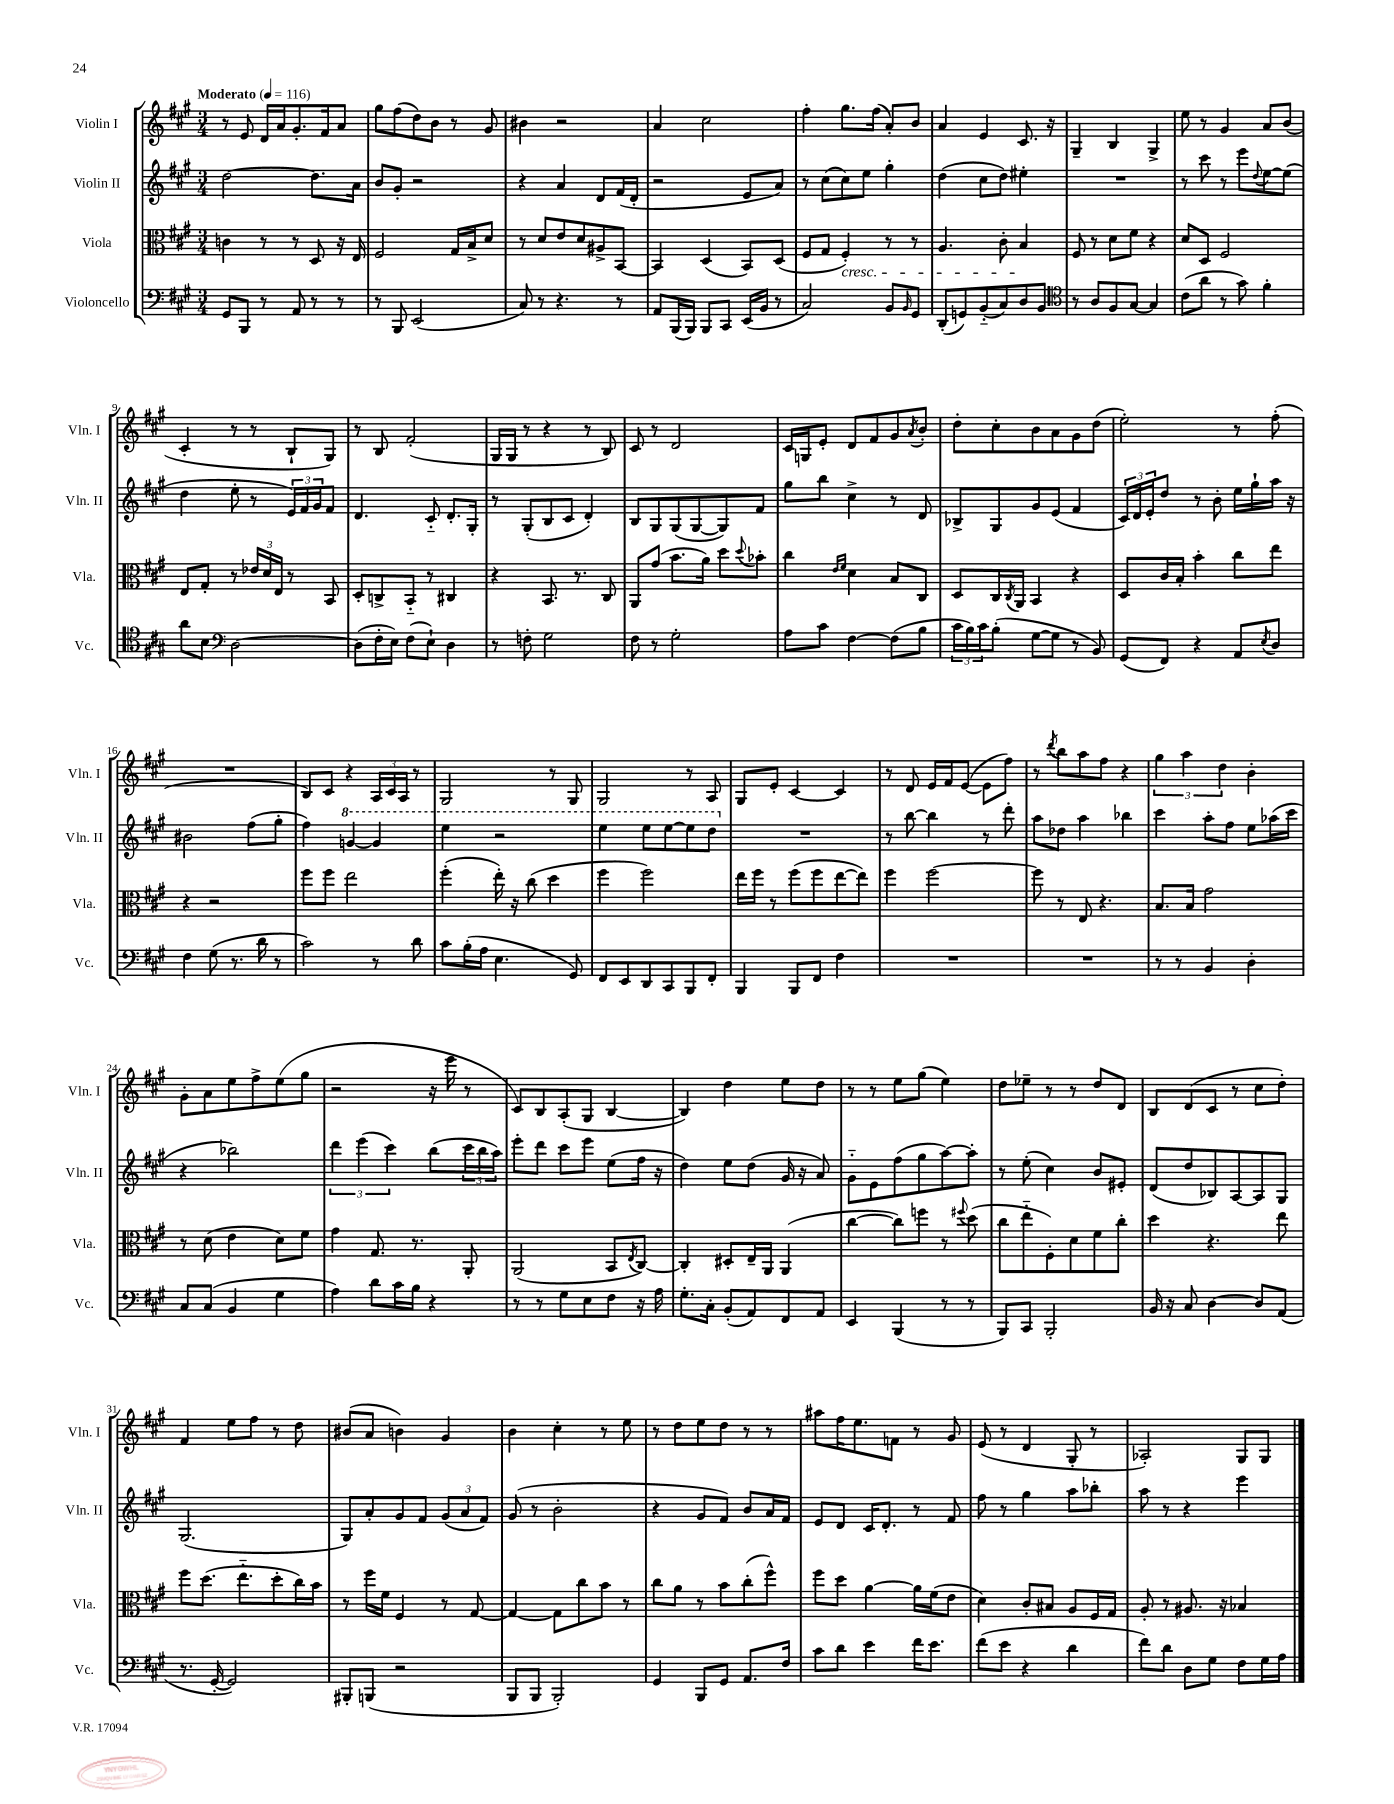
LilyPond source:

<<
\new StaffGroup <<
\new Staff = "s0" \with { instrumentName = "Violin I" shortInstrumentName = "Vln. I" } {
    \clef treble \key a \major \numericTimeSignature \time 3/4 \tempo "Moderato" 4 = 116
    r8 e'8 d'16 a'16 gis'8.-. fis'16 a'8 |
    gis''8 fis''8( d''8) b'8 r8 gis'8 |
    bis'4 r2 |
    a'4 cis''2 |
    fis''4-. gis''8. fis''16( a'8-.) b'8 |
    a'4 e'4 cis'8. r16 |
    gis4-- b4 gis4-> |
    e''8 r8 gis'4 a'8 b'8( |
    cis'4-. r8 r8 b8-! gis8) |
    r8 b8 fis'2-.( |
    gis16 gis16 r8 r4 r8 b8) |
    cis'8 r8 d'2 |
    cis'16 g16 e'8-. d'8 fis'8 gis'8 \acciaccatura { a'8 } b'8-. |
    d''8-. cis''8-. b'8 a'8 gis'8 d''8( |
    e''2-.) r8 fis''8-.( |
    R2. |
    b8) cis'8 r4 \tuplet 3/2 { a16 cis'16 a16 } r8 |
    gis2 r8 gis8 |
    gis2 r8 a8 |
    gis8 e'8-. cis'4~ cis'4 |
    r8 d'8 e'16 fis'16 e'8~( e'8 fis''8) |
    r8 \acciaccatura { d'''8 } b''8 a''8 fis''8 r4 |
    \tuplet 3/2 { gis''4 a''4 d''4 } b'4-. |
    gis'8-. a'8 e''8 fis''8-> e''8( gis''8 |
    r2 r16 e'''16 r8 |
    cis'8) b8 a8-.( gis8 b4~ |
    b4) d''4 e''8 d''8 |
    r8 r8 e''8 gis''8( e''4) |
    d''8 ees''8-- r8 r8 d''8 d'8 |
    b8 d'8( cis'8 r8 cis''8 d''8-.) |
    fis'4 e''8 fis''8 r8 d''8 |
    bis'8( a'8 b'4) gis'4 |
    b'4 cis''4-. r8 e''8 |
    r8 d''8 e''8 d''8 r8 r8 |
    ais''8 fis''16 e''8. f'8 r8 gis'8 |
    e'8( r8 d'4 gis8-. r8 |
    aes2-.) gis8 gis8 \bar "|." |
}
\new Staff = "s1" \with { instrumentName = "Violin II" shortInstrumentName = "Vln. II" } {
    \clef treble \key a \major \numericTimeSignature \time 3/4
    d''2~ d''8. a'16 |
    b'8 gis'8-. r2 |
    r4 a'4 d'8 fis'16( d'16-. |
    r2 e'8 a'8) |
    r8 cis''8( cis''8) e''8 gis''4-. |
    d''4( cis''8 d''8) eis''4-. |
    R2. |
    r8 cis'''8 r8 e'''8 \appoggiatura { d''8 } e''8~ e''8( |
    d''4 e''8-. r8 \tuplet 3/2 { e'16) fis'16 gis'16 } fis'8 |
    d'4. cis'8-_ d'8.-. gis16-. |
    r8 gis8-.( b8 cis'8 d'4-.) |
    b8 gis8 gis8( gis8~ gis8) fis'8 |
    gis''8 b''8 cis''4-> r8 d'8 |
    bes8-> gis8 gis'8 e'8( fis'4 |
    \tuplet 3/2 { cis'16) d'16 e'16-. } d''8 r8 b'8-. e''16 gis''16-! a''16 r16 |
    bis'2 fis''8( gis''8-. |
    fis''4) \ottava #1 g''4~ g''4 |
    e'''4 r2 |
    e'''4 e'''8 e'''8~ e'''8 d'''8 \ottava #0 |
    R2. |
    r8 b''8~ b''4 r8 d'''8-. |
    a''8 des''8 a''4 bes''4 |
    cis'''4 a''8-. fis''8 e''8 aes''16( cis'''16 |
    r4 bes''2) |
    \tuplet 3/2 { d'''4 e'''4( cis'''4) } b''8( \tuplet 3/2 { cis'''16 b''16 a''16) } |
    e'''8-. d'''8 cis'''8 e'''8 e''8( fis''16 r16 |
    d''4) e''8 d''8( gis'16 r16 a'8) |
    gis'8-_ e'8 fis''8( gis''8 a''8~) a''8-. |
    r8 e''8-.( cis''4) b'8 eis'8-. |
    d'8( d''8 bes8) a8~ a8 gis8 |
    gis2.( |
    gis8) a'8-. gis'8 fis'8 \tuplet 3/2 { gis'8( a'8 fis'8) } |
    gis'8( r8 b'2-. |
    r4 gis'8 fis'8) b'8 a'16 fis'16 |
    e'8 d'8 cis'16 d'8.-. r8 fis'8 |
    fis''8 r8 gis''4 a''8 bes''8-. |
    a''8 r8 r4 e'''4 \bar "|." |
}
\new Staff = "s2" \with { instrumentName = "Viola" shortInstrumentName = "Vla." } {
    \clef alto \key a \major \numericTimeSignature \time 3/4
    c'4 r8 r8 d8 r16 e16 |
    fis2 gis16 b16-> d'8 |
    r8 d'8 e'8 d'8 ais8-> b,8~ |
    b,4 d4( b,8) d8( |
    fis8 gis8 fis4-.\cresc) r8 r8 |
    a4. cis'8-. b4\! |
    fis8 r8 d'8 fis'8 r4 |
    d'8 d8 fis2 |
    e8 gis8-. r8 \tuplet 3/2 { ees'16 d'16 e16 } r8 b,8 |
    d8-. c8-> b,8-_ r8 cis4 |
    r4 b,8. r8. cis8 |
    a,8 gis'8( b'8. a'16) d''8 \appoggiatura { d''8 } bes'8-. |
    cis''4 \grace { e'16 fis'16 } d'4 b8 cis8 |
    d8 cis16 \acciaccatura { cis8 } a,16 b,4 r4 |
    d8 cis'16 b16-. b'4-. cis''8 e''8 |
    r4 r2 |
    fis''8 fis''8 e''2 |
    fis''4-.( e''16-.) r16 cis''8( d''4 |
    fis''4 fis''2) |
    e''16 fis''16 r8 fis''8( fis''8 e''8~ e''8) |
    fis''4 fis''2~ |
    fis''8 r8 e8 r4. |
    b8. b16 gis'2 |
    r8 d'8( e'4 d'8) fis'8 |
    gis'4 gis8. r8. a,8-. |
    a,2( b,8 \acciaccatura { e8 } cis8~) |
    cis4-. dis8-. e16-- a,16 a,4( |
    cis''4~ cis''8) f''8 r8 \appoggiatura { fis''8 } d''8( |
    cis''8 e''8-_ fis8-.) d'8 fis'8 cis''8-. |
    d''4 r4. e''8 |
    fis''8 d''8.( e''8.-_ d''8-. cis''16) b'16 |
    r8 fis''16 fis'16 fis4 r8 gis8~ |
    gis4~ gis8 cis''8 b'8 r8 |
    cis''8 a'8 r8 b'8 cis''8-.( fis''8-^) |
    fis''8 d''8 a'4~ a'16 fis'16( e'8 |
    d'4) cis'8-. bis8 a8 fis16 gis16 |
    a8-. r8 ais8. r16 bes4 \bar "|." |
}
\new Staff = "s3" \with { instrumentName = "Violoncello" shortInstrumentName = "Vc." } {
    \clef bass \key a \major \numericTimeSignature \time 3/4
    gis,8 b,,8 r8 a,8 r8 r8 |
    r8 b,,8 e,2( |
    cis8) r8 r4. r8 |
    a,8 b,,16( b,,16) b,,8 cis,8 e,16( b,16 r8 |
    cis2) b,8 \grace { b,16 } gis,8 |
    d,8-.( g,8) b,8-_( cis8) d8 b,8 |
    \clef tenor r8 a8 fis8 gis8~ gis4 |
    cis'8( a'8 r8 gis'8) fis'4-. |
    a'8 b8 \clef bass d2~ |
    d8( fis16-. e16) fis8( e8-!) d4 |
    r8 f8-. gis2 |
    fis8 r8 gis2-. |
    a8 cis'8 fis4~ fis8( b8 |
    \tuplet 3/2 { cis'16 b16) cis'16 } b8-.( gis8~ gis8 r8 b,8) |
    gis,8( fis,8) r4 a,8 \acciaccatura { e8 } d8 |
    fis4 gis8( r8. d'16 r8 |
    cis'2) r8 d'8 |
    cis'8 b16-.( a16 e4. gis,8) |
    fis,8 e,8 d,8 cis,8 b,,8 fis,8-. |
    b,,4 b,,8 fis,8 fis4 |
    R2. |
    R2. |
    r8 r8 b,4 d4-. |
    cis8 cis8( b,4 gis4 |
    a4) d'8 cis'16 b16 r4 |
    r8 r8 gis8 e8 fis8 r16 a16 |
    gis8.-. cis16-. b,8-.( a,8) fis,8 a,8 |
    e,4 b,,4( r8 r8 |
    b,,8) cis,8 b,,2-. |
    b,16 r16 cis8 d4~ d8 a,8( |
    r8. gis,16~-. gis,2) |
    bis,,8-. b,,8( r2 |
    b,,8 b,,8 b,,2-.) |
    gis,4 b,,8 gis,8 a,8. fis16 |
    cis'8 d'8 e'4 fis'16 e'8. |
    fis'8( e'8 r4 d'4 |
    fis'8) d'8 d8 gis8 fis8 gis16 a16 \bar "|." |
}
>>
>>
